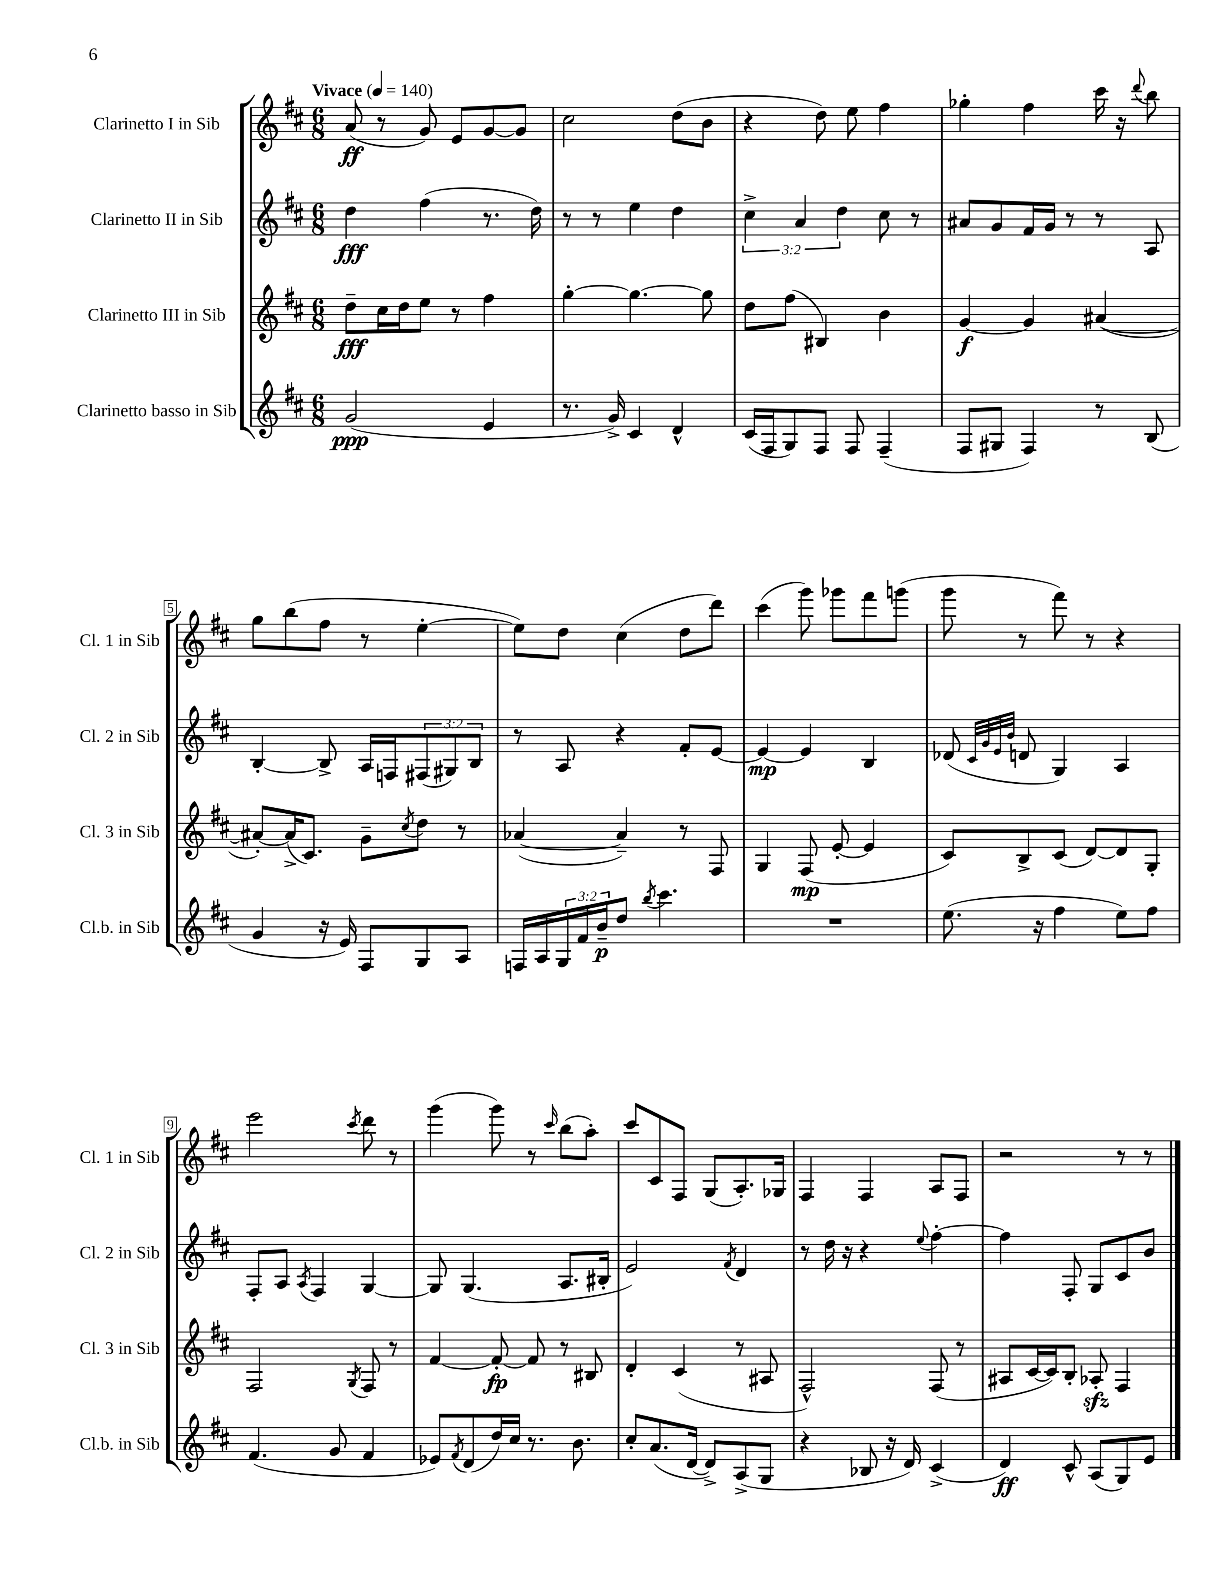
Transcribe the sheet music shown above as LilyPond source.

<<
\new StaffGroup <<
\new Staff = "s0" \with { instrumentName = "Clarinetto I in Sib" shortInstrumentName = "Cl. 1 in Sib" } {
    \clef treble \key d \major \numericTimeSignature \time 6/8 \tempo "Vivace" 4 = 140
    a'8\ff( r8 g'8) e'8 g'8~ g'8 |
    cis''2 d''8( b'8 |
    r4 d''8) e''8 fis''4 |
    ges''4-. fis''4 cis'''16 r16 \appoggiatura { d'''8 } b''8 |
    g''8 b''8( fis''8 r8 e''4~-. |
    e''8) d''8 cis''4( d''8 d'''8) |
    cis'''4( g'''8) ges'''8 fis'''8 g'''8( |
    g'''8 r8 fis'''8) r8 r4 |
    e'''2 \acciaccatura { cis'''8 } d'''8 r8 |
    g'''4( g'''8) r8 \grace { cis'''16 } b''8( a''8-.) |
    cis'''8 cis'8 fis8 g8( a8.-.) ges16 |
    fis4 fis4 a8 fis8 |
    r2 r8 r8 \bar "|." |
}
\new Staff = "s1" \with { instrumentName = "Clarinetto II in Sib" shortInstrumentName = "Cl. 2 in Sib" } {
    \clef treble \key d \major \numericTimeSignature \time 6/8 \override Staff.TupletNumber.text = #tuplet-number::calc-fraction-text
    d''4\fff fis''4( r8. d''16) |
    r8 r8 e''4 d''4 |
    \tuplet 3/2 { cis''4-> a'4 d''4 } cis''8 r8 |
    ais'8 g'8 fis'16 g'16 r8 r8 a8 |
    b4~-. b8-> a16 f16 \tuplet 3/2 { fis8( gis8) b8 } |
    r8 a8 r4 fis'8-. e'8~ |
    e'4~\mp e'4 b4 |
    des'8( \grace { cis'32 g'32 e'32 b'32 } d'8 g4) a4 |
    fis8-. a8 \acciaccatura { a8 } fis4 g4~ |
    g8 g4.( a8. bis16-. |
    e'2) \acciaccatura { fis'8 } d'4 |
    r8 d''16 r16 r4 \appoggiatura { e''8 } fis''4~-. |
    fis''4 fis8-. g8 cis'8 b'8 \bar "|." |
}
\new Staff = "s2" \with { instrumentName = "Clarinetto III in Sib" shortInstrumentName = "Cl. 3 in Sib" } {
    \clef treble \key d \major \numericTimeSignature \time 6/8
    d''8--\fff cis''16 d''16 e''8 r8 fis''4 |
    g''4~-. g''4.~ g''8 |
    d''8 fis''8( bis4) b'4 |
    g'4~\f g'4 ais'4~( |
    ais'8~-.) ais'16->( cis'8.) g'8-- \acciaccatura { cis''8 } d''8 r8 |
    aes'4~( aes'4--) r8 fis8 |
    g4 fis8\mp( e'8~-. e'4 |
    cis'8) b8-> cis'8( d'8~) d'8 g8-. |
    fis2 \acciaccatura { g8 } fis8 r8 |
    fis'4~ fis'8~-.\fp fis'8 r8 bis8 |
    d'4-. cis'4( r8 ais8 |
    fis2-^) fis8( r8 |
    ais8 cis'16~ cis'16) b8-. aes8-.\sfz fis4 \bar "|." |
}
\new Staff = "s3" \with { instrumentName = "Clarinetto basso in Sib" shortInstrumentName = "Cl.b. in Sib" } {
    \clef treble \key d \major \numericTimeSignature \time 6/8 \override Staff.TupletNumber.text = #tuplet-number::calc-fraction-text
    g'2\ppp( e'4 |
    r8. g'16->) cis'4 d'4-^ |
    cis'16( fis16 g8) fis8 fis8 fis4--( |
    fis8 gis8 fis4) r8 b8( |
    g'4 r16 e'16) fis8 g8 a8 |
    f16 a16 \tuplet 3/2 { g16 fis'16 b'16--\p } d''8 \acciaccatura { b''8 } cis'''4. |
    R2. |
    e''8.( r16 fis''4 e''8) fis''8 |
    fis'4.( g'8 fis'4 |
    ees'8) \acciaccatura { fis'8 } d'8( d''16) cis''16 r8. b'8. |
    cis''8-. a'8.( d'16~ d'8->) a8->( g8 |
    r4 bes8 r16 d'16) cis'4->( |
    d'4\ff) cis'8-^ a8( g8) e'8 \bar "|." |
}
>>
>>
\layout { \context { \Score \override BarNumber.stencil = #(make-stencil-boxer 0.1 0.3 ly:text-interface::print) } }
